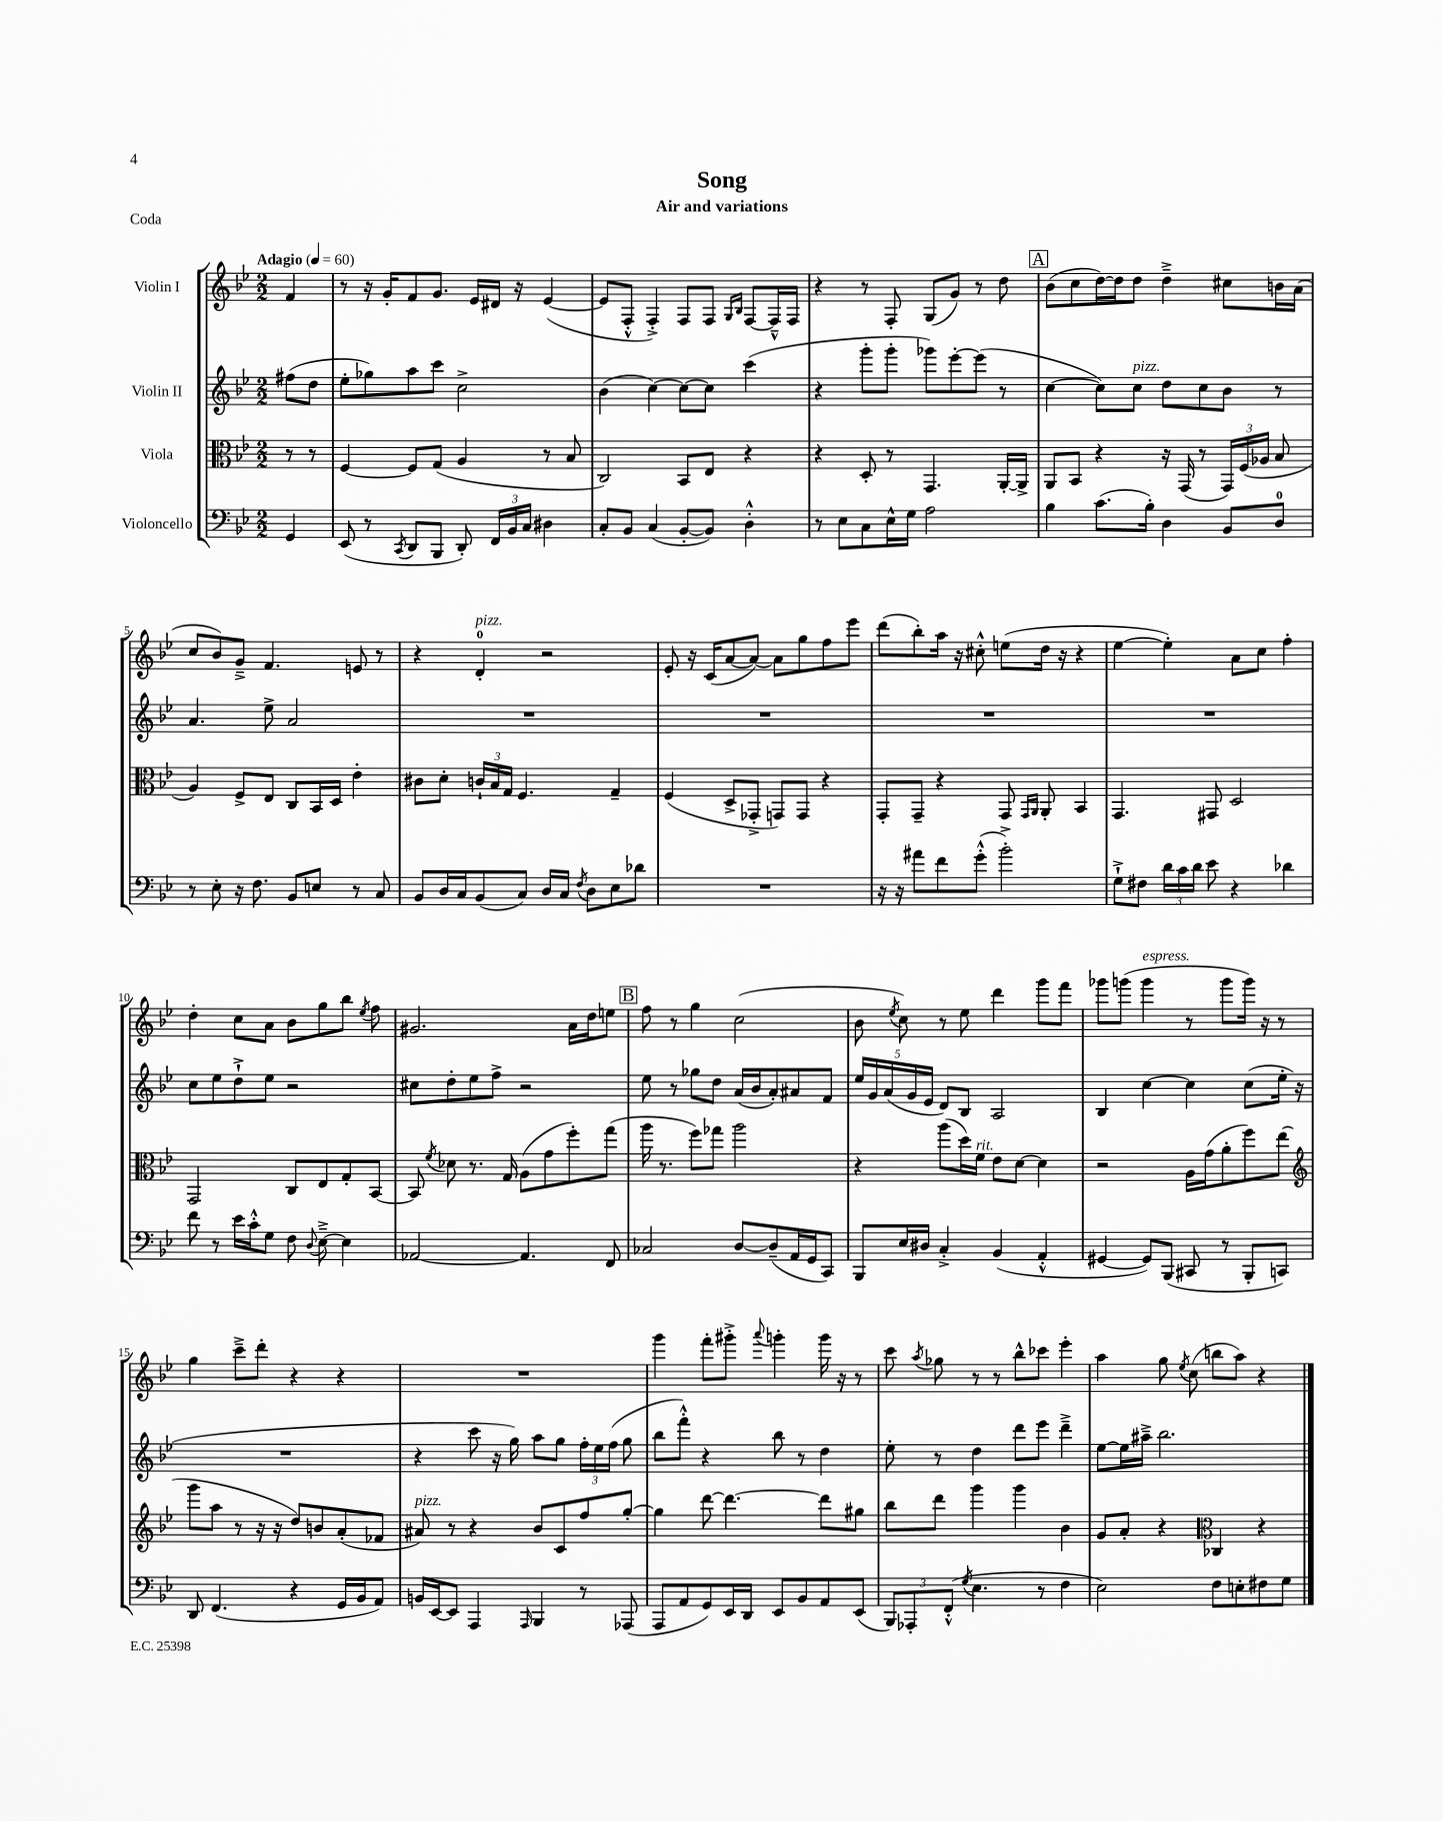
\header { title = "Song" subtitle = "Air and variations" piece = "Coda" }
<<
\new StaffGroup <<
\new Staff = "s0" \with { instrumentName = "Violin I" } {
    \clef treble \key bes \major \numericTimeSignature \time 2/2 \partial 4 \tempo "Adagio" 4 = 60
    \autoBeamOff f'4 |
    r8 r16 g'16[-. f'8 g'8.] ees'16[ dis'16] r16 ees'4~( |
    ees'8[ f8]-.-^ f4-.->) f8[ f8] \grace { g16[ bes16] } f8[~ f16---^ f16] |
    r4 r8 f8-. g8[( g'8]) r8 d''8 |
    \mark \markup { \box "A" } bes'8[( c''8 d''16~) d''16 d''8] d''4---> cis''8[ b'16 a'16]( |
    c''8[ bes'8) g'8]---> f'4. e'8 r8 |
    r4 d'4-0-.^\markup { \italic "pizz." } r2 |
    ees'8-. r16 c'16[( a'8~ a'8]~) a'8[ g''8 f''8 ees'''8] |
    d'''8[( bes''8-.) a''16] r16 cis''8-.-^ e''8[( d''16] r16 r4 |
    ees''4~ ees''4-.) a'8[ c''8] f''4-. |
    d''4-. c''8[ a'8] bes'8[ g''8 bes''8] \acciaccatura { ees''8 } f''8 |
    gis'2. a'16[ d''16 e''8] |
    \mark \markup { \box "B" } f''8 r8 g''4 c''2( |
    bes'8 \acciaccatura { ees''8 } c''8) r8 ees''8 d'''4 g'''8[ f'''8] |
    ges'''8[ g'''8]( g'''4^\markup { \italic "espress." } r8 g'''8[ g'''16]) r16 r8 |
    g''4 c'''8[---> d'''8]-. r4 r4 |
    R1 |
    g'''4 f'''8[-. gis'''8]-.-> \appoggiatura { a'''8 } g'''4-. g'''16 r16 r8 |
    c'''8 \acciaccatura { a''8 } ges''8 r8 r8 bes''8[-^ ces'''8] ees'''4-. |
    a''4 g''8 \acciaccatura { ees''8 } c''8( b''8[ a''8]) r4 \bar "|." |
}
\new Staff = "s1" \with { instrumentName = "Violin II" } {
    \clef treble \key bes \major \numericTimeSignature \time 2/2 \partial 4
    \autoBeamOff fis''8[( d''8] |
    ees''8[-. ges''8) a''8 c'''8] c''2-> |
    bes'4( c''4~) c''8[~ c''8] c'''4( |
    r4 g'''8[-. g'''8]-. ges'''8[) ees'''8~-. ees'''8]( r8 |
    \mark \markup { \box "A" } c''4~ c''8[) c''8]^\markup { \italic "pizz." } d''8[ c''8 bes'8] r8 |
    a'4. ees''8-> a'2 |
    R1 |
    R1 |
    R1 |
    R1 |
    c''8[ ees''8 d''8-!-> ees''8] r2 |
    cis''8[ d''8-. ees''8 f''8]-> r2 |
    \mark \markup { \box "B" } ees''8 r8 ges''8[ d''8] a'16[( bes'16 a'8-.) ais'8 f'8] |
    \tuplet 5/4 { ees''16[ g'16 a'16( g'16 ees'16] } d'8[) bes8] a2 |
    bes4 c''4~ c''4 c''8[( ees''16]-. r16 |
    R1 |
    r4 c'''8 r16 g''16) a''8[ g''8] \tuplet 3/2 { f''16[-. ees''16 f''16]( } g''8 |
    bes''8[ f'''8]-.-^) r4 bes''8 r8 d''4 |
    ees''8-. r8 d''4 d'''8[ ees'''8] d'''4---> |
    ees''8[~ ees''16 ais''16]---> bes''2. \bar "|." |
}
\new Staff = "s2" \with { instrumentName = "Viola" } {
    \clef alto \key bes \major \numericTimeSignature \time 2/2 \partial 4
    \autoBeamOff r8 r8 |
    f4~ f8[ g8]( a4 r8 bes8 |
    c2) bes,8[ ees8] r4 |
    r4 d8-. r8 g,4. a,16[~-. a,16]-> |
    \mark \markup { \box "A" } a,8[ bes,8] r4 r16 g,16( r8 \tuplet 3/2 { g,16[) f16( aes16] } bes8 |
    a4) f8[-> ees8] c8[ bes,16 d16] ees'4-. |
    cis'8[ d'8]-. \tuplet 3/2 { c'16[-! bes16 g16] } f4. g4-- |
    f4( d8[-> ges,8]-.-> g,8[) g,8] r4 |
    g,8[-. g,8]-- r4 g,8 \grace { g,16[ a,16] } a,8-. bes,4 |
    g,4. gis,8 d2 |
    g,2 c8[ ees8 g8-. bes,8]~ |
    bes,8 \acciaccatura { f'8 } des'8 r8. g16 a8[( g'8 f''8-.) g''8]( |
    \mark \markup { \box "B" } a''16 r8. f''8[) ges''8] a''2 |
    r4 a''8[( d''16) f'16]^\markup { \italic "rit." } ees'8[ d'8]~ d'4 |
    r2 a16[ g'16( a'8-. f''8) ees''8]( |
    \clef treble g'''8[ a''8] r8 r16 r16 d''8[) b'8 a'8-.( fes'8] |
    ais'8^\markup { \italic "pizz." }) r8 r4 bes'8[ c'8 f''8 g''8]~-. |
    g''4 d'''8~ d'''4.~ d'''8[ gis''8] |
    bes''8[ d'''8] g'''4 g'''4 bes'4 |
    g'8[ a'8]-. r4 \clef alto ces4 r4 \bar "|." |
}
\new Staff = "s3" \with { instrumentName = "Violoncello" } {
    \clef bass \key bes \major \numericTimeSignature \time 2/2 \partial 4
    \autoBeamOff g,4 |
    ees,8( r8 \acciaccatura { c,8 } d,8[ bes,,8] d,8-.) \tuplet 3/2 { f,16[ bes,16 c16] } dis4 |
    c8[-. bes,8] c4( bes,8[~-. bes,8]) d4-.-^ |
    r8 ees8[ c8 ees16-^ g16] a2 |
    \mark \markup { \box "A" } bes4 c'8.[( bes16]-.) d4 bes,8[ d8]-0 |
    r8 ees8-. r16 f8. bes,8[ e8] r8 c8 |
    bes,8[ d16 c16 bes,8( c8]) d16[ c16] \acciaccatura { f8 } d8[ ees8 des'8] |
    R1 |
    r16 r16 ais'8[ f'8 g'8]-.-^( bes'2-.->) |
    g8[-!-> fis8] \tuplet 3/2 { d'16[ c'16 d'16] } ees'8 r4 des'4 |
    f'8 r8 ees'16[ c'16-.-^ g8] f8 \appoggiatura { d8 } ees8~---> ees4 |
    aes,2~ aes,4. f,8 |
    \mark \markup { \box "B" } ces2 d8[~ d8--( a,16 g,16 c,8]) |
    bes,,8[ ees16 dis16] c4-.-> bes,4( a,4-.-^ |
    gis,4~ gis,8[) bes,,8]( cis,8 r8 bes,,8[-. c,8]) |
    d,8 f,4.( r4 g,16[ bes,16 a,8]) |
    b,16[ ees,16~ ees,8] a,,4 \grace { a,,16 } bes,,4 r8 aes,,8( |
    a,,8[ a,8 g,8) ees,16 d,16] ees,8[ bes,8 a,8 ees,8]( |
    \tuplet 3/2 { bes,,8[) aes,,8-. f,8]-.-^( } \acciaccatura { g8 } ees4. r8 f4 |
    ees2) f8[ e8-. fis8 g8] \bar "|." |
}
>>
>>
